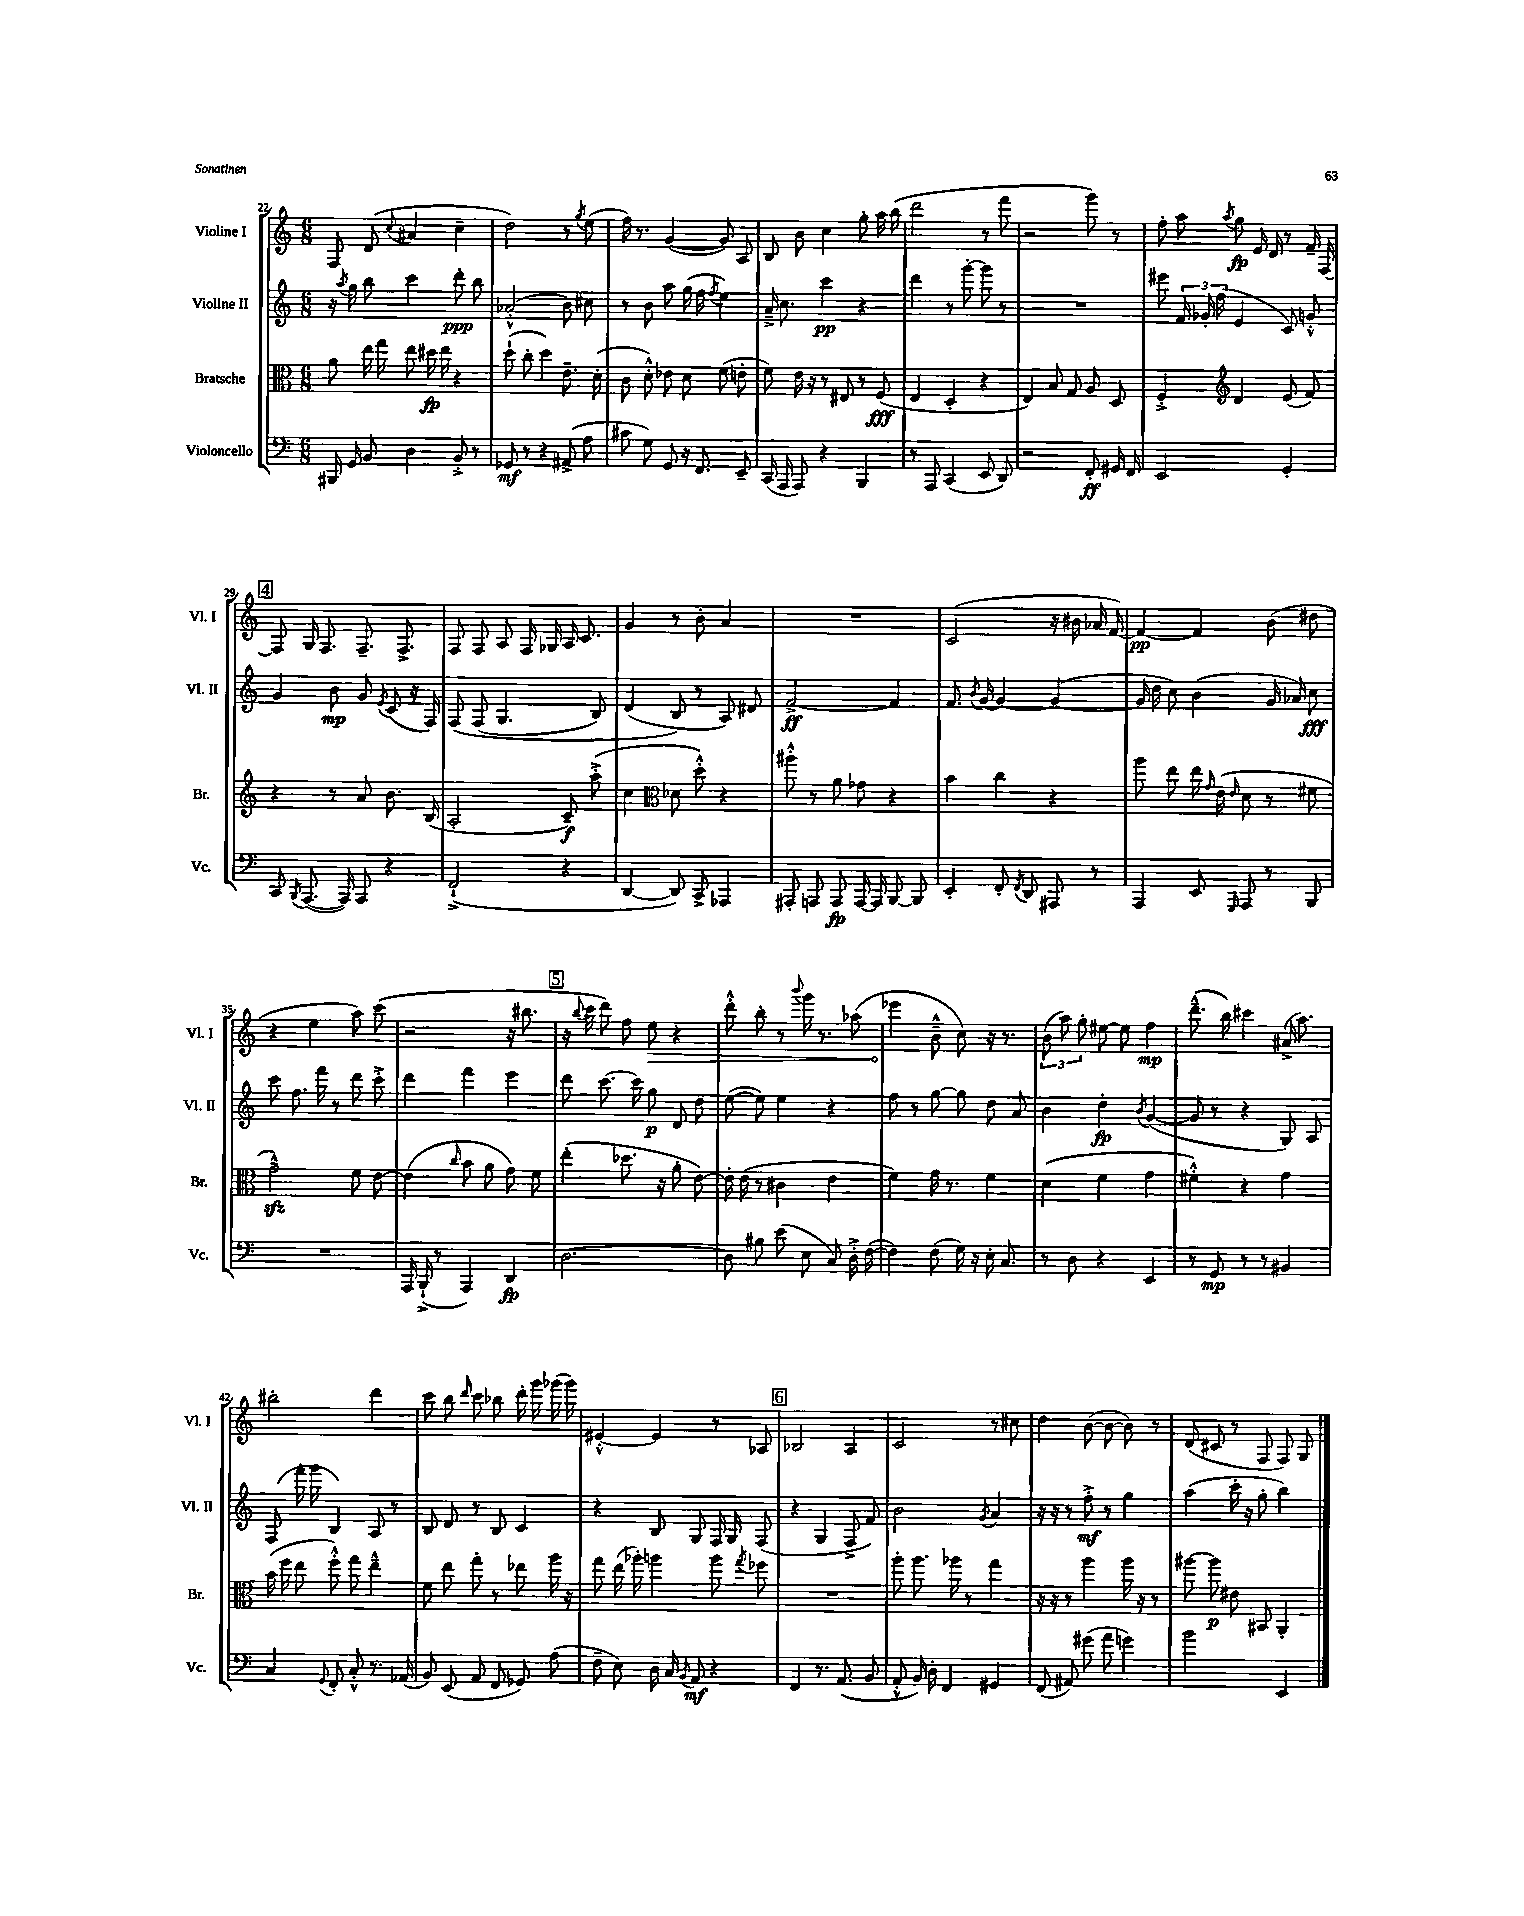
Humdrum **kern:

**kern	**dynam	**kern	**dynam	**kern	**dynam	**kern	**dynam
*part4	*part4	*part3	*part3	*part2	*part2	*part1	*part1
*staff4	*staff4	*staff3	*staff3	*staff2	*staff2	*staff1	*staff1
*I"Violoncello	*	*I"Bratsche	*	*I"Violine II	*	*I"Violine I	*
*I'Vc.	*	*I'Br.	*	*I'Vl. II	*	*I'Vl. I	*
*clefF4	*	*clefC3	*	*clefG2	*	*clefG2	*
*k[]	*	*k[]	*	*k[]	*	*k[]	*
*M6/8	*	*M6/8	*	*M6/8	*	*M6/8	*
=22	=22	=22	=22	=22	=22	=22	=22
16BBB#X/	.	8a\	.	16r	.	8F/	.
.	.	.	.	8qaa/	.	.	.
16GG/	.	.	.	16gg\	.	.	.
8BB/	.	16ee\	.	8bb\	.	(8d/	.
.	.	16gg\	.	.	.	.	.
.	.	.	.	.	.	8qqcc/	.
4D\	.	8ee\	.	4ccc\	.	4a#X/	.
.	.	16dd#X\	fp	.	.	.	.
.	.	16ee\	.	.	.	.	.
8BB'^/	.	4r	.	8ddd'\	ppp	4cc~\	.
8r	.	.	.	8bb\	.	.	.
=23	=23	=23	=23	=23	=23	=23	=23
8GG-X/	mf	(8dd`\	.	(2a-X'^^/	.	2dd\)	.
8r	.	8cc'\	.	.	.	.	.
4r	.	4dd\)	.	.	.	.	.
(8AA#X^/	.	8.e~\	.	8b\)	.	8r	.
.	.	.	.	.	.	8qgg/	.
8A\	.	.	.	8cc#X\	.	(8ee\	.
.	.	(16d'\	.	.	.	.	.
=24	=24	=24	=24	=24	=24	=24	=24
8c#X\	.	8c\	.	8r	.	16ff\)	.
.	.	.	.	.	.	8.r	.
8G\)	.	8d'^^\)	.	8b\	.	.	.
8GG/	.	8e-X\	.	8aa\	.	([4g/	.
16r	.	8d\	.	(16gg\	.	.	.
8.FF/	.	.	.	16ff\	.	.	.
.	.	.	.	8qff/	.	.	.
.	.	(8f\	.	4ee\)	.	8g/])	.
8EE~/	.	8en'\	.	.	.	8A/	.
=25	=25	=25	=25	=25	=25	=25	=25
(16CC/	.	8f\)	.	16a~^/	.	8B/	.
16AAA/	.	.	.	8.cc\	.	.	.
8AAA/)	.	16e\	.	.	.	8b\	.
.	.	16r	.	.	.	.	.
4r	.	8r	.	4ccc\	pp	4cc\	.
.	.	8E#X/	.	.	.	.	.
4BBB/	.	8r	.	4r	.	8gg'\	.
.	.	(8F/	fff	.	.	16aa\	.
.	.	.	.	.	.	(16bb\	.
=26	=26	=26	=26	=26	=26	=26	=26
8r	.	4E/	.	4ddd\	.	2ddd\	.
8AAA/	.	.	.	.	.	.	.
(4CC/	.	4D'/	.	8r	.	.	.
.	.	.	.	[8ggg'\	.	.	.
8EE/	.	4r	.	8ggg\]	.	8r	.
8DD/)	.	.	.	8r	.	8fff\	.
=27	=27	=27	=27	=27	=27	=27	=27
2r	.	4E/)	.	2.r	.	2r	.
.	.	8B/	.	.	.	.	.
.	.	8G/	.	.	.	.	.
8FF'/	ff	8A/	.	.	.	8ggg\)	.
16GG#X/	.	8D/	.	.	.	8r	.
16FF/	.	.	.	.	.	.	.
=28	=28	=28	=28	=28	=28	=28	=28
2EE/	.	4F'^/	.	8eee#X\	.	8ff'\	.
.	.	.	.	24f/	.	8aa\	.
.	.	.	.	24g-X'/	.	.	.
.	.	.	.	(24ff\	.	.	.
*	*	*clefG2	*	*	*	*	*
.	.	.	.	.	.	8qaa/	.
.	.	4d/	.	4e/	.	8gg\	fp
.	.	.	.	.	.	16e/	.
.	.	.	.	.	.	16d/	.
4GG'/	.	(8e/	.	8c/)	.	8r	.
.	.	8f/)	.	8gn'^^/	.	16f~/	.
.	.	.	.	.	.	[16F/	.
!!LO:LB:g=z
!!LO:REH:place=s1:t=4
=29	=29	=29	=29	=29	=29	=29	=29
8CC/	.	4r	.	4g/	.	8F/]	.
8qBBB/	.	.	.	.	.	.	.
([8.AAA/	.	.	.	.	.	16G/	.
.	.	.	.	.	.	8.F/	.
.	.	8r	.	8b\	mp	.	.
16AAA/])	.	.	.	.	.	.	.
8AAA/	.	8a/	.	8g/	.	8.F~/	.
.	.	.	.	8qe/	.	.	.
4r	.	8.b\	.	(8c/	.	.	.
.	.	.	.	.	.	8.F^/	.
.	.	.	.	16r	.	.	.
.	.	(16B/	.	16F/)	.	.	.
=30	=30	=30	=30	=30	=30	=30	=30
(2FF`^/	.	2A'/	.	(8F/	.	8F/	.
.	.	.	.	(8F/	.	8F/	.
.	.	.	.	4.G/	.	8A/	.
.	.	.	.	.	.	16F/	.
.	.	.	.	.	.	16G-X/	.
4r	.	8c~/)	f	.	.	16A/	.
.	.	.	.	.	.	8.c/	.
.	.	(8aa'^\	.	8B/)	.	.	.
=31	=31	=31	=31	=31	=31	=31	=31
[4DD/	.	4cc\	.	(4d/	.	4g/	.
*	*	*clefC3	*	*	*	*	*
8DD/])	.	8d-X\	.	8B/)	.	8r	.
8CC^/	.	8dd'^^\)	.	8r	.	8b'\	.
4AAA-X/	.	4r	.	8A/)	.	4a/	.
.	.	.	.	8d#X/	.	.	.
=32	=32	=32	=32	=32	=32	=32	=32
8AAA#X'/	.	8aa#X'^^\	.	[2f^/	ff	2.r	.
8AAAn/	.	8r	.	.	.	.	.
8AAA/	fp	8a\	.	.	.	.	.
[16AAA/	.	8g-X\	.	.	.	.	.
16AAA/]	.	.	.	.	.	.	.
[8BBB/	.	4r	.	4f/]	.	.	.
8BBB/]	.	.	.	.	.	.	.
=33	=33	=33	=33	=33	=33	=33	=33
4EE'/	.	4b\	.	8.f/	.	(2c/	.
.	.	.	.	8qb/	.	.	.
.	.	.	.	[16g/	.	.	.
8FF'/	.	4cc\	.	4g/_	.	.	.
8qFF/	.	.	.	.	.	.	.
8DD/	.	.	.	.	.	.	.
8AAA#X/	.	4r	.	(4g/_	.	16r	.
.	.	.	.	.	.	16b#X\	.
8r	.	.	.	.	.	16a-X/	.
.	.	.	.	.	.	[16f/)	.
=34	=34	=34	=34	=34	=34	=34	=34
4AAA/	.	8aa\	.	16g/]	.	4f/_	pp
.	.	.	.	16dd\	.	.	.
.	.	8ee\	.	8cc\)	.	.	.
8EE/	.	16ee\	.	(4b\	.	4f/]	.
.	.	16qqg/	.	.	.	.	.
.	.	(16e\	.	.	.	.	.
16qqGGG/	.	16qqe/	.	.	.	.	.
8AAA/	.	8d\	.	.	.	.	.
8r	.	8r	.	16g/	.	(8b\	.
.	.	.	.	16a-X/)	.	.	.
8BBB/	.	8f#X\	.	8cc\	fff	8dd#X\	.
!!LO:LB:g=z
=35	=35	=35	=35	=35	=35	=35	=35
2.r	.	2gzz~^^\)	.	8ccc\	.	4r	.
.	.	.	.	8.ff\	.	.	.
.	.	.	.	.	.	4ee\	.
.	.	.	.	16fff\	.	.	.
.	.	.	.	8r	.	.	.
.	.	8f\	.	8ddd\	.	8aa\)	.
.	.	[8e\	.	8ccc'^\	.	(8ccc\	.
=36	=36	=36	=36	=36	=36	=36	=36
16AAA/	.	(4e\]	.	4ddd\	.	2r	.
(16BBB`^/	.	.	.	.	.	.	.
8r	.	.	.	.	.	.	.
.	.	16qqcc/	.	.	.	.	.
4AAA/)	.	8b\	.	4fff\	.	.	.
.	.	8a\	.	.	.	.	.
4DD/	fp	8g\)	.	4eee\	.	16r	.
.	.	.	.	.	.	8.bb#X\	.
.	.	8f\	.	.	.	.	.
!!LO:REH:place=s1:t=5
=37	=37	=37	=37	=37	=37	=37	=37
[2.D\	.	(4ee'\	.	8ddd\	.	16r	.
.	.	.	.	.	.	8qqbb/	.
.	.	.	.	.	.	16ccc\	.
.	.	.	.	[8.ccc\	.	8ddd\)	.
.	.	8.dd-X\	.	.	.	8ff\	.
.	.	.	.	16ccc\]	.	.	.
!	!	!	!	!	!	!	!LO:HP:b
.	.	.	.	8gg\	p	8ee\	>
.	.	16r	.	.	.	.	.
.	.	8a'\	.	8d/	.	4r	.
.	.	[8e\)	.	8dd\	.	.	.
=38	=38	=38	=38	=38	=38	=38	=38
8D\]	.	16e'\]	.	([8ee\	.	8ddd'^^\	.
.	.	(16e\	.	.	.	.	.
8B#X\	.	8r	.	8ee\])	.	8bb'\	.
(8e\	.	4c#X\	.	4ee\	.	8r	.
.	.	.	.	.	.	8qqbbb/	.
8E\	.	.	.	.	.	16ggg\	.
.	.	.	.	.	.	8.r	.
8C/)	.	4e\	.	4r	.	.	.
16D'^\	.	.	.	.	.	(8aa-X\	.
([16F\	.	.	.	.	.	.	.
=39	=39	=39	=39	=39	=39	=39	=39
4F\])	.	4f\)	.	8ff\	.	4eee-X\	.
.	.	.	.	8r	.	.	.
(8F\	.	16g\	.	[8gg\	.	8b~^^\	]
.	.	8.r	.	.	.	.	.
16G\)	.	.	.	8gg\]	.	8cc\)	.
16r	.	.	.	.	.	.	.
16E'\	.	4f\	.	8dd\	.	16r	.
8.C/	.	.	.	.	.	8.r	.
.	.	.	.	8a/	.	.	.
=40	=40	=40	=40	=40	=40	=40	=40
8r	.	(4d\	.	4b\	.	(12b\	.
.	.	.	.	.	.	12aa\)	.
8D\	.	.	.	.	.	.	.
.	.	.	.	.	.	12gg'\	.
4r	.	4f\	.	4dd'\	fp	[8ee#X\	.
.	.	.	.	.	.	8ee#\]	.
.	.	.	.	8qb/	.	.	.
4EE/	.	4g\	.	([4g/	.	4ff\	mp
=41	=41	=41	=41	=41	=41	=41	=41
8r	.	4f#X'^^\)	.	8g/]	.	(8.ddd~^^\	.
8GG/	mp	.	.	8r	.	.	.
.	.	.	.	.	.	16bb\)	.
8r	.	4r	.	4r	.	4ccc#X\	.
8r	.	.	.	.	.	.	.
4BB#X/	.	4g\	.	8G/)	.	(16a#X^/	.
.	.	.	.	.	.	8.aa\)	.
.	.	.	.	8A/	.	.	.
!!LO:LB:g=z
=42	=42	=42	=42	=42	=42	=42	=42
4C/	.	(16b\	.	(8F/	.	2bb#X'\	.
.	.	16ff\	.	.	.	.	.
.	.	8ee\	.	16fff'\	.	.	.
.	.	.	.	16ggg\	.	.	.
8qqGG/	.	.	.	.	.	.	.
8FF'/	.	8ff'^^\)	.	4B/)	.	.	.
8C'^^/	.	8gg\	.	.	.	.	.
8.r	.	4ee~^^\	.	8A/	.	4ddd\	.
.	.	.	.	8r	.	.	.
(16AA-X/	.	.	.	.	.	.	.
=43	=43	=43	=43	=43	=43	=43	=43
8BB/)	.	8f\	.	8B/	.	8ccc\	.
(8EE/	.	8ee\	.	8d/	.	8bb\	.
.	.	.	.	.	.	16qqddd/	.
8AA/	.	8gg'\	.	8r	.	8ccc\	.
8FF/	.	8r	.	8B/	.	8bb-X\	.
8GG-X/)	.	8ee-X\	.	4c/	.	16ddd'\	.
.	.	.	.	.	.	16ggg\	.
(8A\	.	16aa\	.	.	.	(16ggg-X\	.
.	.	16r	.	.	.	16ggg-\)	.
=44	=44	=44	=44	=44	=44	=44	=44
8F~\	.	8gg\	.	4r	.	[4e#X'^^/	.
8E\)	.	(16ee\	.	.	.	.	.
.	.	16aa-X'\)	.	.	.	.	.
16D\	.	4aan\	.	8B/	.	4e#/]	.
16C/	.	.	.	.	.	.	.
8qBB/	.	.	.	.	.	.	.
8AA/	mf	.	.	8G/	.	.	.
4r	.	8aa\	.	16F/	.	8r	.
.	.	.	.	16G/	.	.	.
.	.	8qgg/	.	.	.	.	.
.	.	8ff-X\	.	(8F/	.	8A-X/	.
!!LO:REH:place=s1:t=6
=45	=45	=45	=45	=45	=45	=45	=45
4FF/	.	2.r	.	4r	.	2B-X/	.
8.r	.	.	.	4G/	.	.	.
(8.AA/	.	.	.	.	.	.	.
.	.	.	.	8F^/	.	4A/	.
8BB/	.	.	.	8f/)	.	.	.
=46	=46	=46	=46	=46	=46	=46	=46
8AA'^^/	.	8aa'\	.	2b\	.	2c/	.
16BB/)	.	8.aa\	.	.	.	.	.
16D'\	.	.	.	.	.	.	.
4FF/	.	.	.	.	.	.	.
.	.	16aa-X\	.	.	.	.	.
.	.	8r	.	.	.	.	.
.	.	.	.	8qg/	.	.	.
4GG#X/	.	4gg\	.	4a/	.	8r	.
.	.	.	.	.	.	8cc#X\	.
=47	=47	=47	=47	=47	=47	=47	=47
(8FF/	.	16r	.	16r	.	4dd\	.
.	.	16r	.	16r	.	.	.
8AA#X/)	.	8r	.	8r	.	.	.
(8g#X\	.	4aa\	.	8ff'^\	mf	([8b\	.
8a\	.	.	.	8r	.	8b\_	.
4gn\)	.	16aa\	.	4gg\	.	8b\])	.
.	.	16r	.	.	.	.	.
.	.	8r	.	.	.	8r	.
=48	=48	=48	=48	=48	=48	=48	=48
2b\	.	[8aa#X\	.	(4aa\	.	(8d/	.
.	.	8aa#\]	p	.	.	8c#X/	.
.	.	8e#X\	.	16ccc'\	.	8r	.
.	.	.	.	16r	.	.	.
.	.	8BB#X/	.	8gg'\	.	8F/	.
4EE/	.	4AA'/	.	4bb\)	.	8F/)	.
.	.	.	.	.	.	8G/	.
==	==	==	==	==	==	==	==
*-	*-	*-	*-	*-	*-	*-	*-
